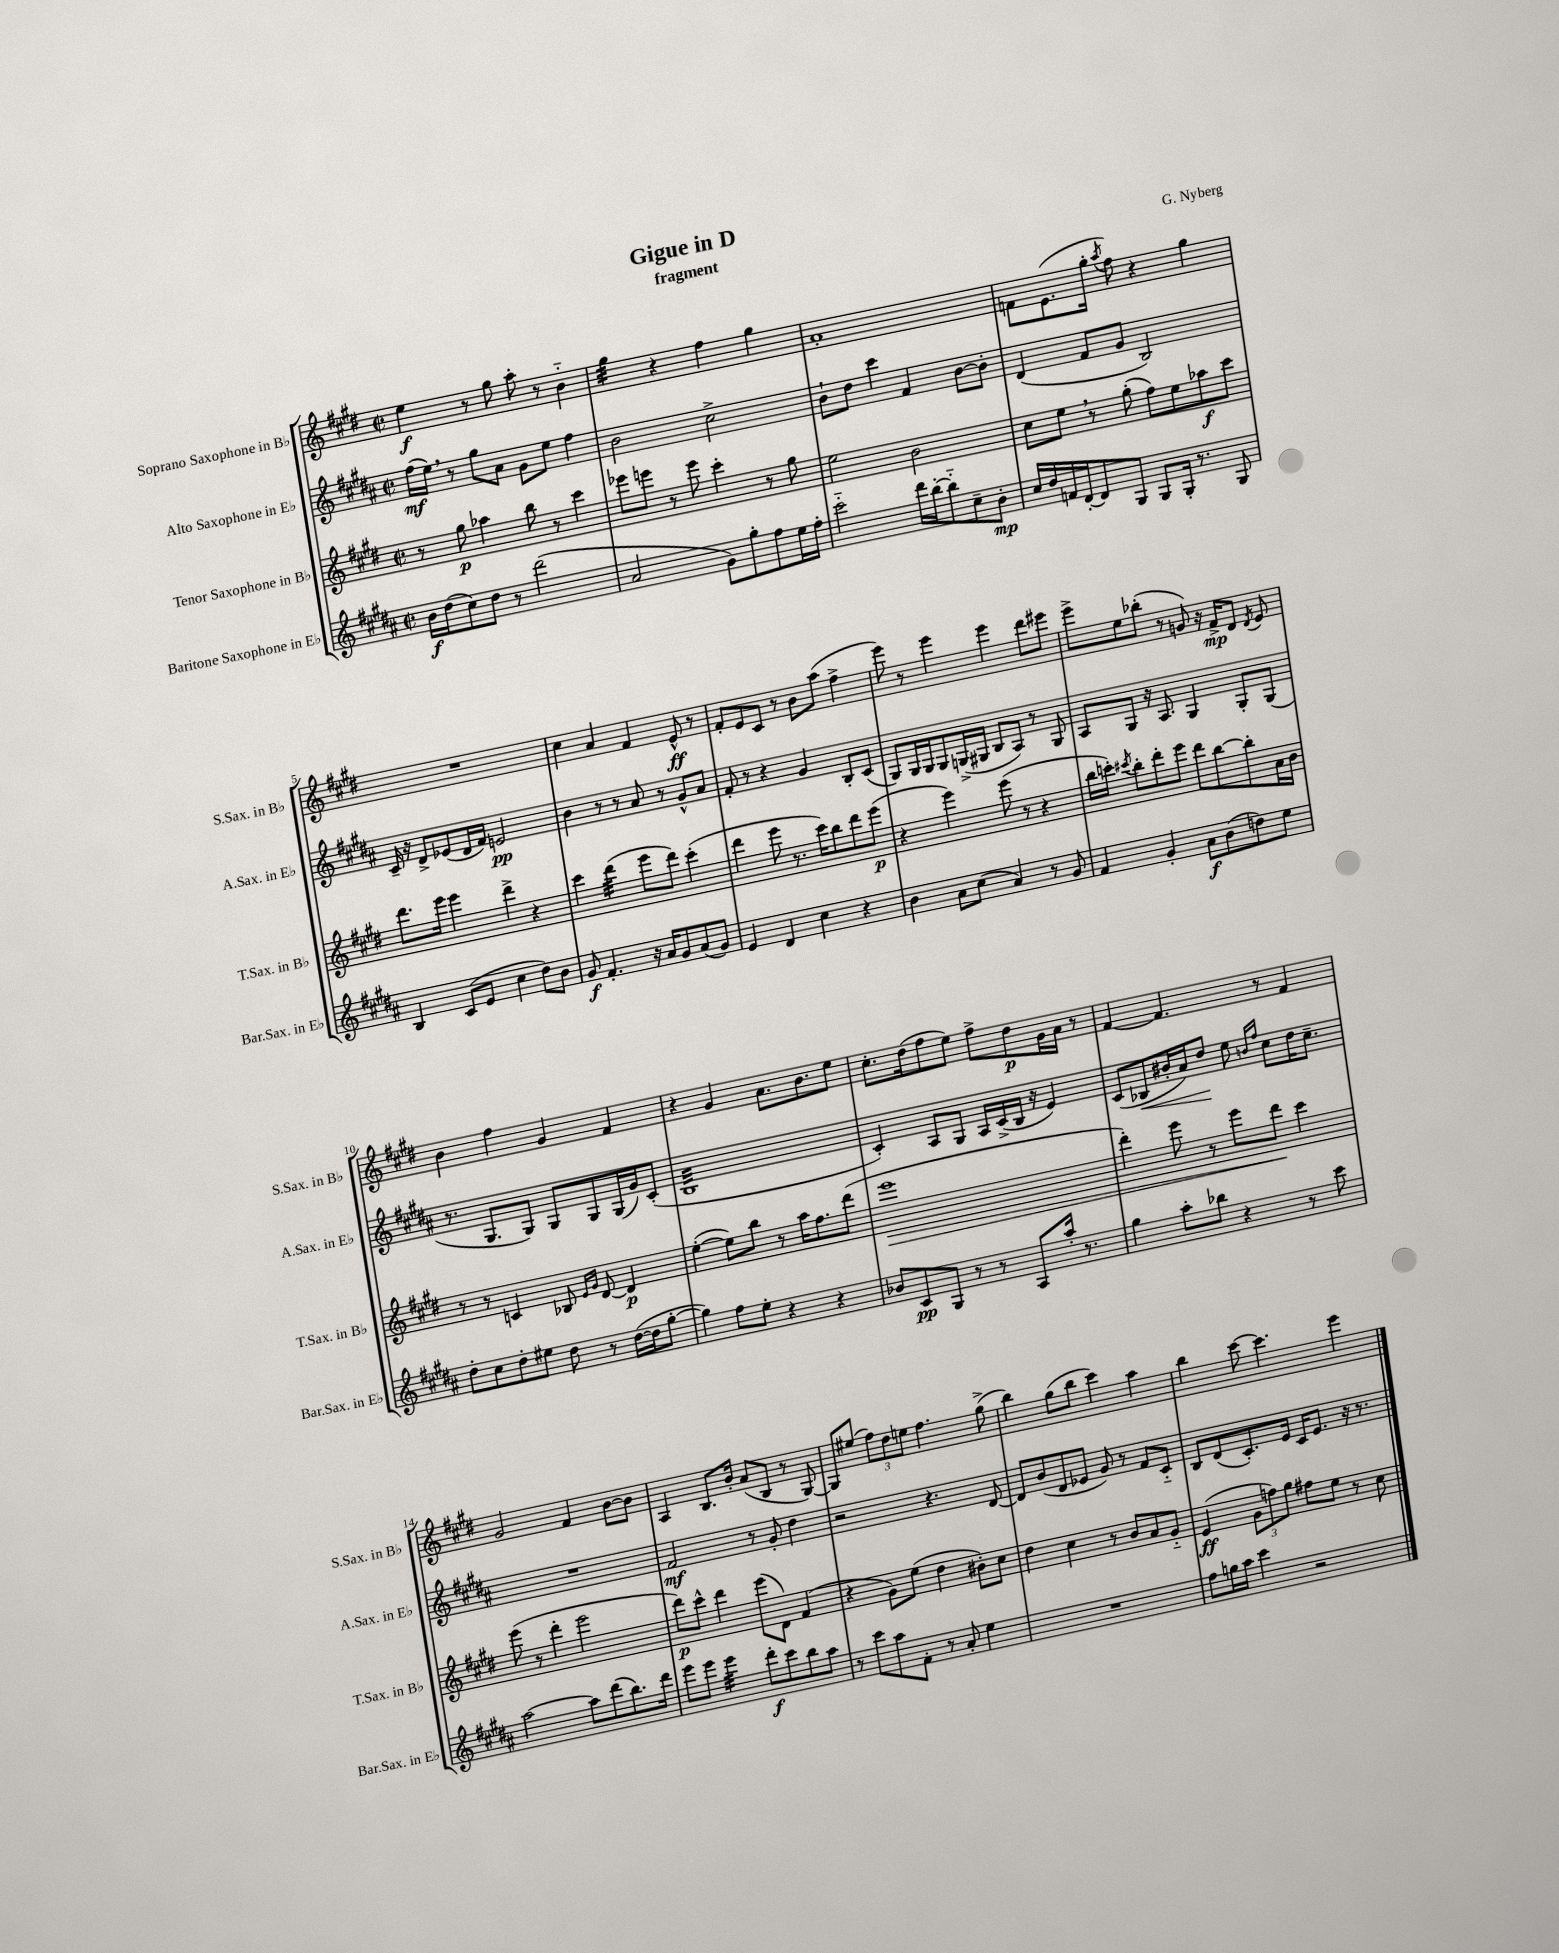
\header { title = "Gigue in D" composer = "G. Nyberg" subtitle = "fragment" }
<<
\new StaffGroup <<
\new Staff = "s0" \with { instrumentName = "Soprano Saxophone in Bb" shortInstrumentName = "S.Sax. in Bb" } {
    \clef treble \key e \major \defaultTimeSignature \time 2/2
    \autoBeamOff e''4\f r8 gis''8 a''8-. r8 b'4-_ |
    gis''4:32 r4 fis''4 gis''4 |
    a'1-. |
    f'8[ e'8.( gis''16]-. \acciaccatura { a''8 } fis''8) r4 gis''4 |
    R1 |
    cis''4 a'4 fis'4 e'8-^\ff r8 |
    fis'8[-. e'8 cis'8] r8 b'8[ a''8]( fis''4-> |
    e'''8) r8 e'''4 e'''4 dis'''8[ eis'''8] |
    e'''8[-> e''8 bes''8]-.( r8 g'8) r16 fis'16[->\mp dis'8] \acciaccatura { dis'8 } e'8 |
    b'4 fis''4 gis'4 fis'4 |
    r4 gis'4 a'8.[ b'8. e''8] |
    cis''8.[-. dis''16( fis''8 e''8]) fis''8[-> dis''8\p gis'16 a'16] r8 |
    fis'4~ fis'4. r8 fis'4 |
    gis'2 fis'4 b'8[~ b'8] |
    a4 b8.[ b'16]-. a'8[( b8] r8 gis8~) |
    gis8[ eis''8]( \tuplet 3/2 { fis''8[) dis''8 e''8] } fis''4. gis''8->( |
    b''4) gis''8[( b''8] cis'''4) a''4 |
    b''4 cis'''8~ cis'''4. e'''4 \bar "|." |
}
\new Staff = "s1" \with { instrumentName = "Alto Saxophone in Eb" shortInstrumentName = "A.Sax. in Eb" } {
    \clef treble \key b \major \defaultTimeSignature \time 2/2
    \autoBeamOff fis''16[\mf( e''16]) \breathe r8 gis''8[ ais'8] gis'8[ e''8] fis''4 |
    b'2 cis''2-> |
    b'8[-! dis''8] cis'''4 fis'4 b'8[~ b'8]-. |
    dis'4( fis'8[ gis'8] b2) |
    cis'16-- r16 dis'8[-> ees'8( dis'16 fis'16]) e'2\pp |
    b'4 r8 r8 ais'8 r8 gis'8[-^ ais'8] |
    fis'8-. r8 r4 gis'4 b8[-. cis'8]( |
    gis8[) gis16 gis16 gis8 g16->( gis16] b8[ ais8]) r8 gis8 |
    ais8[ gis8] r16 ais8. gis4 gis8[-. gis8]( |
    r8. gis8.[ gis8]) gis8[ gis8 gis16( gis'16) cis'8]-.( |
    b1:32 |
    cis'4-.) ais8[ gis8] ais16[ cis'16->( b16] r16 e'4) |
    cis'8[( bes8\< bis'16-. ais'16) dis''8]\! e''8 \grace { b'16[ fis''16] } cis''8[ dis''16 cis''8.]-- |
    R1 |
    fis'2\mf r8 gis'8-. dis''4 |
    r2 r4. dis'8~ |
    dis'8[ b'8( dis'8 ees'8] gis'8) r8 fis'8[ cis'8]-_ |
    b8[ dis'8( cis'8.-.) e'16] cis'16[ e'8.] r16 r8. \bar "|." |
}
\new Staff = "s2" \with { instrumentName = "Tenor Saxophone in Bb" shortInstrumentName = "T.Sax. in Bb" } {
    \clef treble \key e \major \defaultTimeSignature \time 2/2
    \autoBeamOff r8 gis''8\p aes''4 b''8 r8 cis'''4 |
    ees'''8[ e'''8] r8 e'''8 cis'''4-. r8 gis''8 |
    e''2 b'2 |
    cis''8[ e''8] \breathe r8 gis''8-.( fis''8[) e''8 aes''8\f cis'''8] |
    dis'''8.[ e'''16] e'''4 dis'''4-> r4 |
    cis'''4 dis'''4:32( e'''8[ dis'''8]) cis'''4-.( |
    dis'''4 e'''8 r8. cis'''16[) b''8 dis'''8 e'''8]\p( |
    r4 e'''4) e'''8( r8 r4 |
    b''16[ c'''16]-.) \acciaccatura { cis'''8 } b''8[-. dis'''8-. e'''8] dis'''8[ b''8~ b''8-. a'16 b'16] |
    r8 r8 c'4 bes8 \grace { e'16[ gis'16] } dis'8~ dis'4\p |
    e''4~-.( e''8[) b''8] r8 a''16[ fis''8. dis'''8]( |
    e'''1\> |
    dis'''4-.) e'''8 r8 e'''8[ dis'''8]\! cis'''4 |
    e'''8( r8 dis'''4-. e'''2 |
    dis'''8[\p) cis'''8]-^ dis'''4 e'''8[( dis'8]) fis'4( |
    r4 gis'8[) e''8]( dis''4 bis'8[-.) cis''8] |
    dis''4 cis''4 r8 b'8[ a'8 gis'8]-_ |
    e'4\ff( \tuplet 3/2 { gis'8[ f''8) gis''8] } fis''8[ e''8] r8 cis''8 \bar "|." |
}
\new Staff = "s3" \with { instrumentName = "Baritone Saxophone in Eb" shortInstrumentName = "Bar.Sax. in Eb" } {
    \clef treble \key b \major \defaultTimeSignature \time 2/2
    \autoBeamOff b'16[\f dis''16( cis''8) dis''8] r8 dis'''2( |
    ais'2 gis'8[) gis''8-. fis''8 e''16 fis''16]-. |
    cis'''2-_ dis'''16[ b''16~-. b''8-_ cis''8-- b'8]-.\mp |
    cis''16[ dis''16 f'16 dis'16~-. dis'8 gis8] gis8[ gis16]-. r8. gis8 |
    b4 cis'8[( e'8] cis''4 dis''8[) b'8] |
    gis'8\f fis'4.-. r16 ais'16[ gis'8 ais'8( gis'8]) |
    e'4 dis'4 cis''4 r4 |
    b'4 ais'8[ cis''8]( ais'4) r8 gis'8 |
    fis'4 gis'4-. ais'8[\f b'8( d''8) e''8] |
    dis''8[-. cis''8 dis''8-. eis''8] dis''8 r8 dis''16[~( dis''16 gis''8]~-. |
    gis''4) fis''8[ e''8]-. r4 r4 |
    bes'8[ cis'8\pp gis8] r8 r8 ais8[ ais''16]-. r8. |
    gis''4 ais''8[-. bes''8] r4 r8 cis'''8 |
    ais''2~ ais''8[ dis'''8( b''8.) dis'''16] |
    e'''8[ e'''8] e'''4:32 dis'''8[-.\f cis'''8 b''8 ais''8] |
    r8 cis'''8[ ais''8 fis'8]-. r8 ais'8-. e''4 |
    R1 |
    fis''8[ g''16 ais''16] cis'''4 r2 \bar "|." |
}
>>
>>
